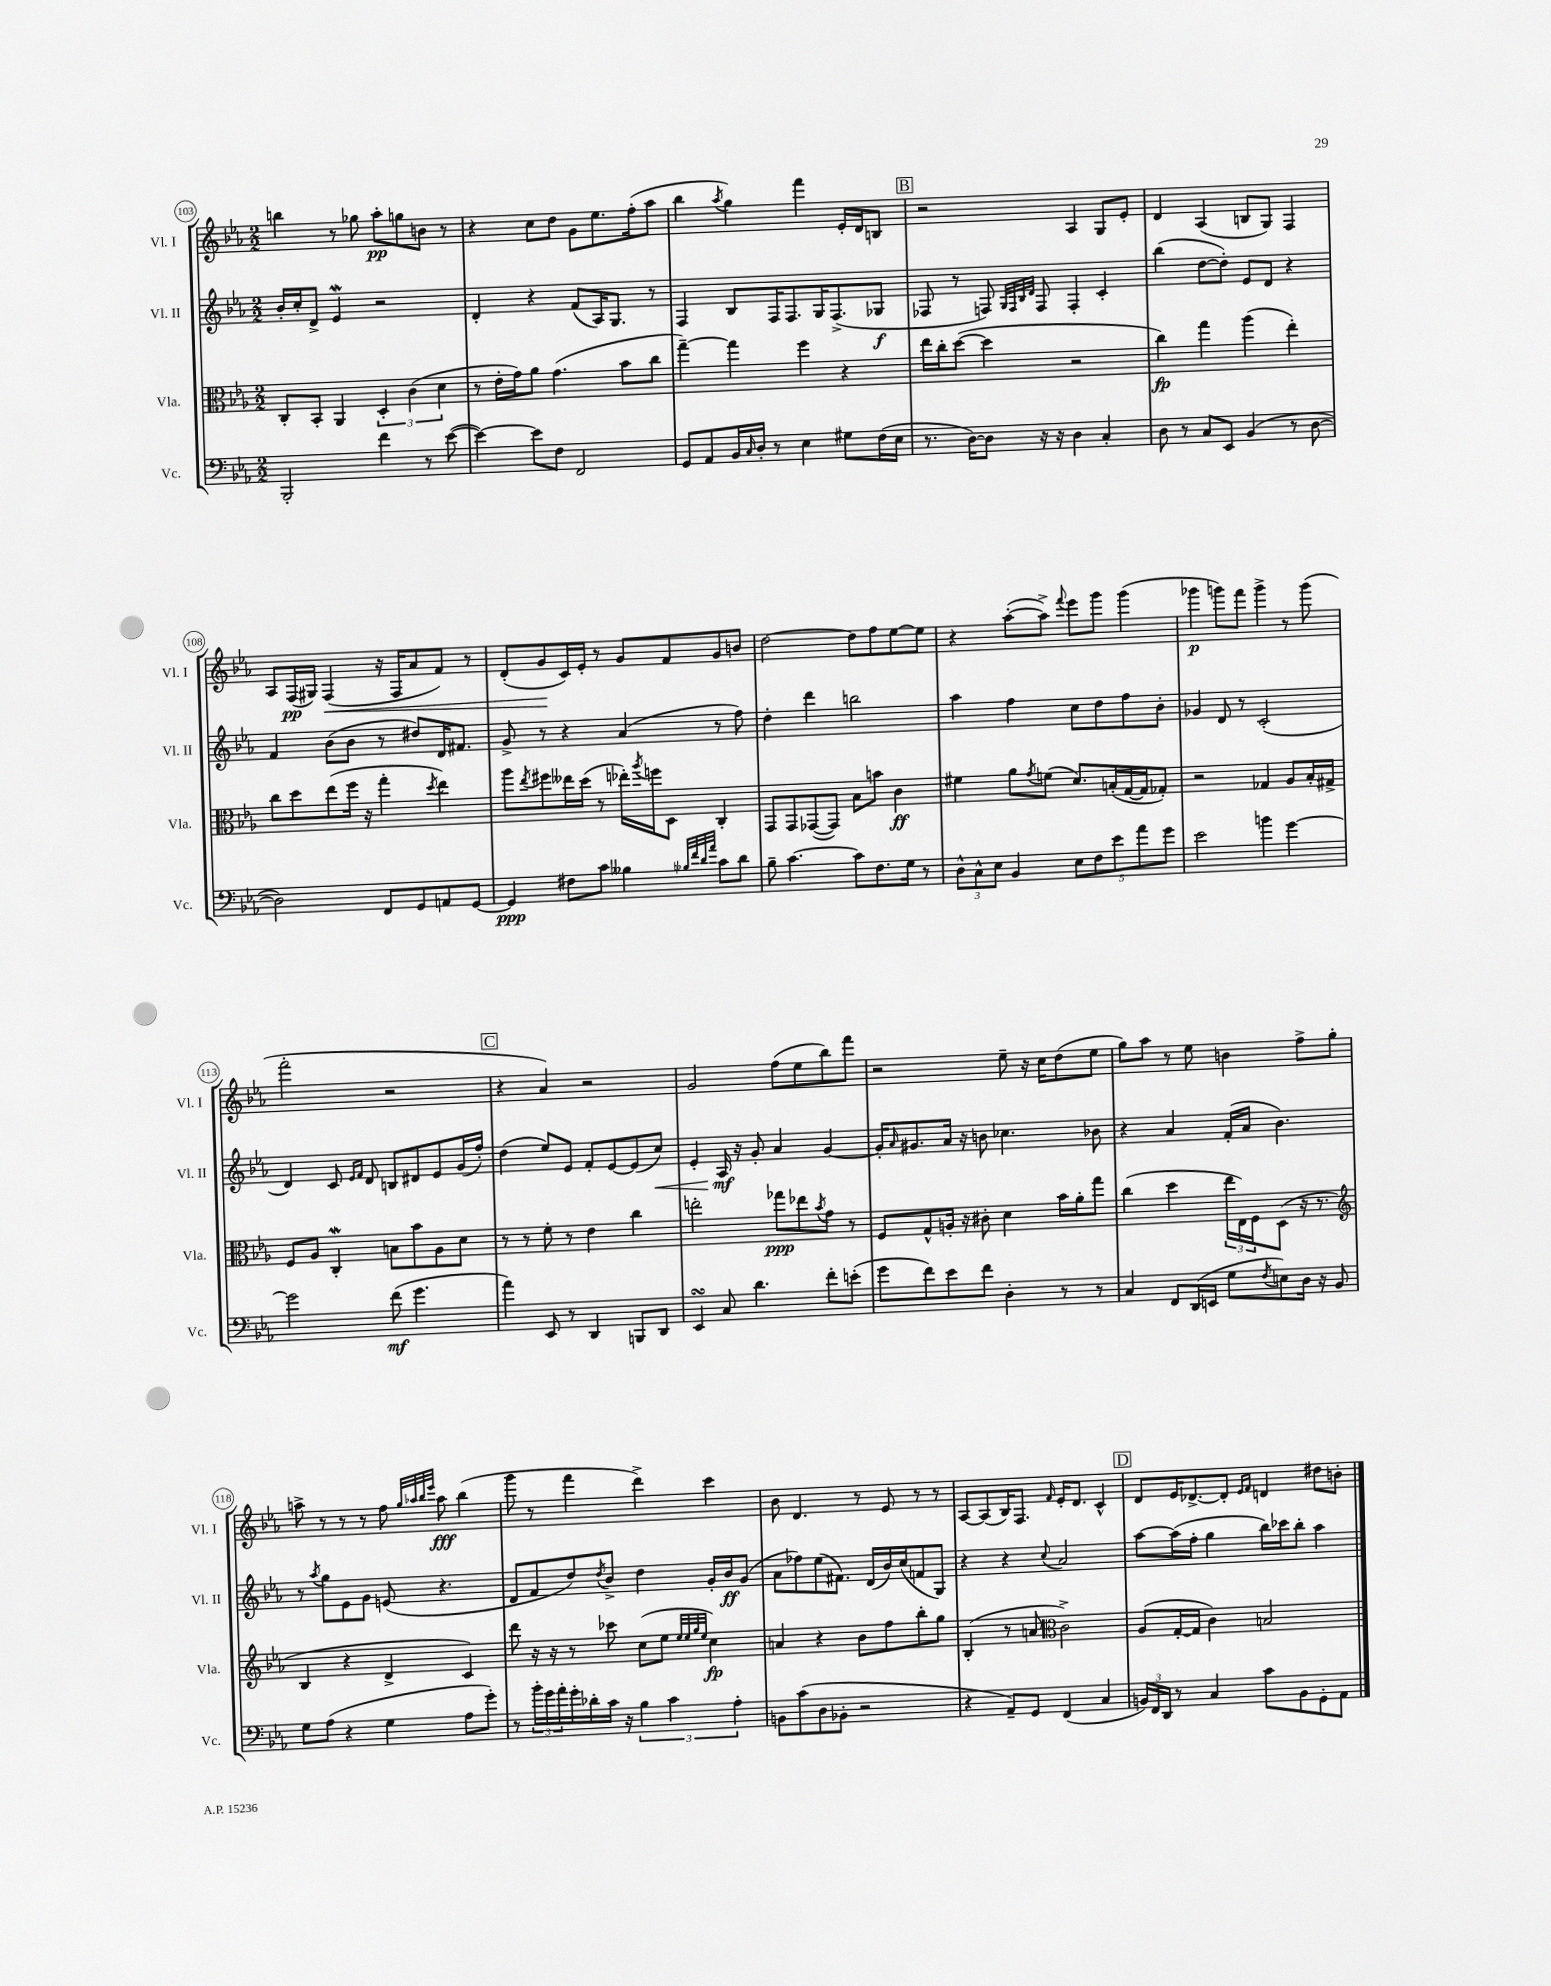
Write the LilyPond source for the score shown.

<<
\new StaffGroup <<
\new Staff = "s0" \with { instrumentName = "Vl. I" shortInstrumentName = "Vl. I" } {
    \clef treble \key ees \major \numericTimeSignature \time 2/2
    b''4 r8 ges''8 aes''8-.\pp g''8 b'8 r8 |
    r4 c''8 d''8 g'8 ees''8. f''16-.( aes''8 |
    bes''4 \acciaccatura { aes''8 } g''4) f'''4 ees'16-. d'16 b8 |
    \mark \markup { \box "B" } r2 aes4 g8 ees'8-. |
    d'4 aes4( b8 g8) f4 |
    aes8 f16\pp( gis16) f4\<( r16 f16 aes'8 f'8) r8 |
    d'8-.( g'8\! c'16) ees'16-. r8 g'8 f'8 g'8 b'8 |
    d''2~ d''8 f''8 ees''8~ ees''8 |
    r4 aes''8~-.( aes''8->) \appoggiatura { f'''8 } ees'''8 g'''8 g'''4( |
    ges'''4\p g'''8) f'''8 g'''4-> r8 g'''8( |
    f'''2-. r2 |
    \mark \markup { \box "C" } r4 aes'4) r2 |
    g'2 f''8( ees''8 bes''8) f'''8 |
    r2 ees''8-- r16 c''16 d''8( ees''8 |
    g''8) aes''8 r8 ees''8 b'4 f''8-> g''8-. |
    a''8-> r8 r8 r8 f''8 \grace { g''32 aes''32 bes''32 ees'''32 } aes''8\fff bes''4( |
    g'''8 r8 f'''4 d'''4->) c'''4 |
    bes'8 d'4. r8 ees'8 r8 r8 |
    aes8~ aes8( bes16) f8. \grace { f'16 } ees'16-. d'8. c'4-^ |
    \mark \markup { \box "D" } d'8 ees'16 des'8.~-> des'8-. \grace { ees'16 f'16 } d'4 dis''8 b'8-. \bar "|." |
}
\new Staff = "s1" \with { instrumentName = "Vl. II" shortInstrumentName = "Vl. II" } {
    \clef treble \key ees \major \numericTimeSignature \time 2/2
    bes'16-. c''16-. d'8-> ees'4\mordent r2 |
    d'4-. r4 f'8( aes16) g8. r8 |
    f4 bes8 f16 f8. g16 f8.->( ges8\f |
    \mark \markup { \box "B" } fes8 r8 f8) \grace { g32 f32 bes32 d'32 } f8 f4-. c'4-. |
    bes''4( d''8~ d''8-.) ees'8 d'8 r4 |
    f'4 bes'8( bes'8 r8 dis''8) d'16 fis'8. |
    g'8-> r8 r4 aes'4( r8 f''8) |
    d''4-. d'''4 b''2 |
    aes''4 f''4 c''8 d''8 f''8 bes'8-. |
    ges'4 d'8 r8 c'2-.( |
    d'4) c'8 \grace { ees'16 f'16 } d'8 b8 dis'8 ees'8 g'16( f''16-.) |
    \mark \markup { \box "C" } d''4( ees''8) ees'8 f'8-. ees'8~ ees'8( c''8\<) |
    ees'4-. aes16\mf\! r16 g'8-. aes'4 g'4~ |
    g'16-. \grace { aes'16 } gis'8. aes'16 r16 b'8 ces''4. bes'8 |
    r4 aes'4 f'16-.( aes'16 bes'4.) |
    r8 \acciaccatura { aes''8 } g''8 ees'8 g'8 e'8( r4. |
    d'8 f'8 d''8) \acciaccatura { d''8 } bes'8-> d''4 g'16-. bes'16\ff g'8( |
    aes'8 fes''8) ees''8( fis'8.) d'16( bes'16) c''16( f'8 g8) |
    r4 r4 \appoggiatura { c''8 } aes'2 |
    \mark \markup { \box "D" } aes''8~ aes''16( f''16-. g''4 bes''16) ces'''16 bes''8-. aes''4 \bar "|." |
}
\new Staff = "s2" \with { instrumentName = "Vla." shortInstrumentName = "Vla." } {
    \clef alto \key ees \major \numericTimeSignature \time 2/2
    c8-. bes,8-. aes,4 \tuplet 3/2 { d4-. c'4( d'4 } |
    r8 ees'16-. g'16) aes'8 g'4.( bes'8 c''8 |
    g''4~--) g''4 f''4 r4 |
    \mark \markup { \box "B" } ees''16 c''16-. d''8~( d''4 r2 |
    c''4\fp) g''4 aes''4( ees''4-.) |
    c''8 d''8 ees''8( f''16 r16 g''4-. \acciaccatura { d''8 } ees''4) |
    aes''8 \acciaccatura { ees''8 } fis''8 eeses''16 d''16( r8 ees''16-.) \acciaccatura { aes''8 } f''16 d8 c4-. |
    g,8 g,8 ges,8~( ges,8) bes8 b'8 c'4\ff |
    fis'4 aes'8 \acciaccatura { g'8 } f'8( d'8.) b16-.( g16~ g16 ges8-.) |
    r2 ges4 aes8 bes16-. gis16-> |
    f8 aes8 c4-.\mordent b8 bes'8 aes8 d'8 |
    \mark \markup { \box "C" } r8 r8 f'8-. r8 ees'4 c''4 |
    e''2-. ges''8\ppp ees''8 \acciaccatura { bes'8 } g'8 r8 |
    f8 g8-^ a16-. r16 cis'8-. d'4 bes'16 aes'16-. g''8 |
    c''4( d''4 \tuplet 3/2 { ees''16 ees16) f16 } d8( r16 r8. |
    \clef treble bes4 r4 d'4-> c'4) |
    d'''8 r16 r16 r8 ces'''8 c''8( ees''8 \grace { ees''32 ees''32 g''32 ees''32 } c''4\fp) |
    a'4 r4 bes'8 f''8 bes''8-. g''8 |
    bes4-.( r8 a'8 \clef alto c'2->) |
    \mark \markup { \box "D" } aes8( g16~-. g16 c'4) b2 \bar "|." |
}
\new Staff = "s3" \with { instrumentName = "Vc." shortInstrumentName = "Vc." } {
    \clef bass \key ees \major \numericTimeSignature \time 2/2
    bes,,2-. f'4 r8 ees'8~( |
    ees'4~) ees'8 f8 f,2 |
    g,8 aes,8 bes,16 \grace { c16 } d16-. r8 ees4 gis8 f16( ees16 |
    \mark \markup { \box "B" } r8. d16~) d8 r16 r16 d4 c4-. |
    d8 r8 c8 ees,8 bes,4( r8 d8~ |
    d2) f,8 g,8 a,8 g,8~ |
    g,4\ppp fis8 c'8 beses4 \grace { bes32 f'32 d'32 aes'32 } c'8 d'8 |
    bes8-- c'4.~ c'8 f8. g16 r8 |
    \tuplet 3/2 { d8-^ c8-^ ees8 } bes,4 \tuplet 5/4 { ees8 f8 ees'8 aes'8 g'8 } |
    ees'2 b'4 g'4~ |
    g'2 f'8\mf( g'4. |
    \mark \markup { \box "C" } aes'4) ees,8 r8 d,4 b,,8 d,8 |
    ees,4\turn c8 d'4. f'8-. e'8-.( |
    g'8 f'8) ees'8 f'8 d4-. r8 r8 |
    c4 f,8 d,16( e,16 g8 \acciaccatura { f8 } e8) d16 r16 bes,8 |
    g8 aes8( r4 g4 aes8 g'8-.) |
    r8 \tuplet 3/2 { bes'16-. g'16 aes'16-. } g'16-. des'16-. c'16 r16 \tuplet 3/2 { bes4 c'4 aes4-. } |
    b,8 c'8( d8 bes,8-. r2 |
    r4 aes,8--) g,8 f,4( c4 |
    \mark \markup { \box "D" } \tuplet 3/2 { b,16) f,16 d,16 } r8 c4 c'8 b,8 g,8-. aes,8 \bar "|." |
}
>>
>>
\layout { \context { \Score currentBarNumber = #103 \override BarNumber.stencil = #(make-stencil-circler 0.1 0.3 ly:text-interface::print) } }
